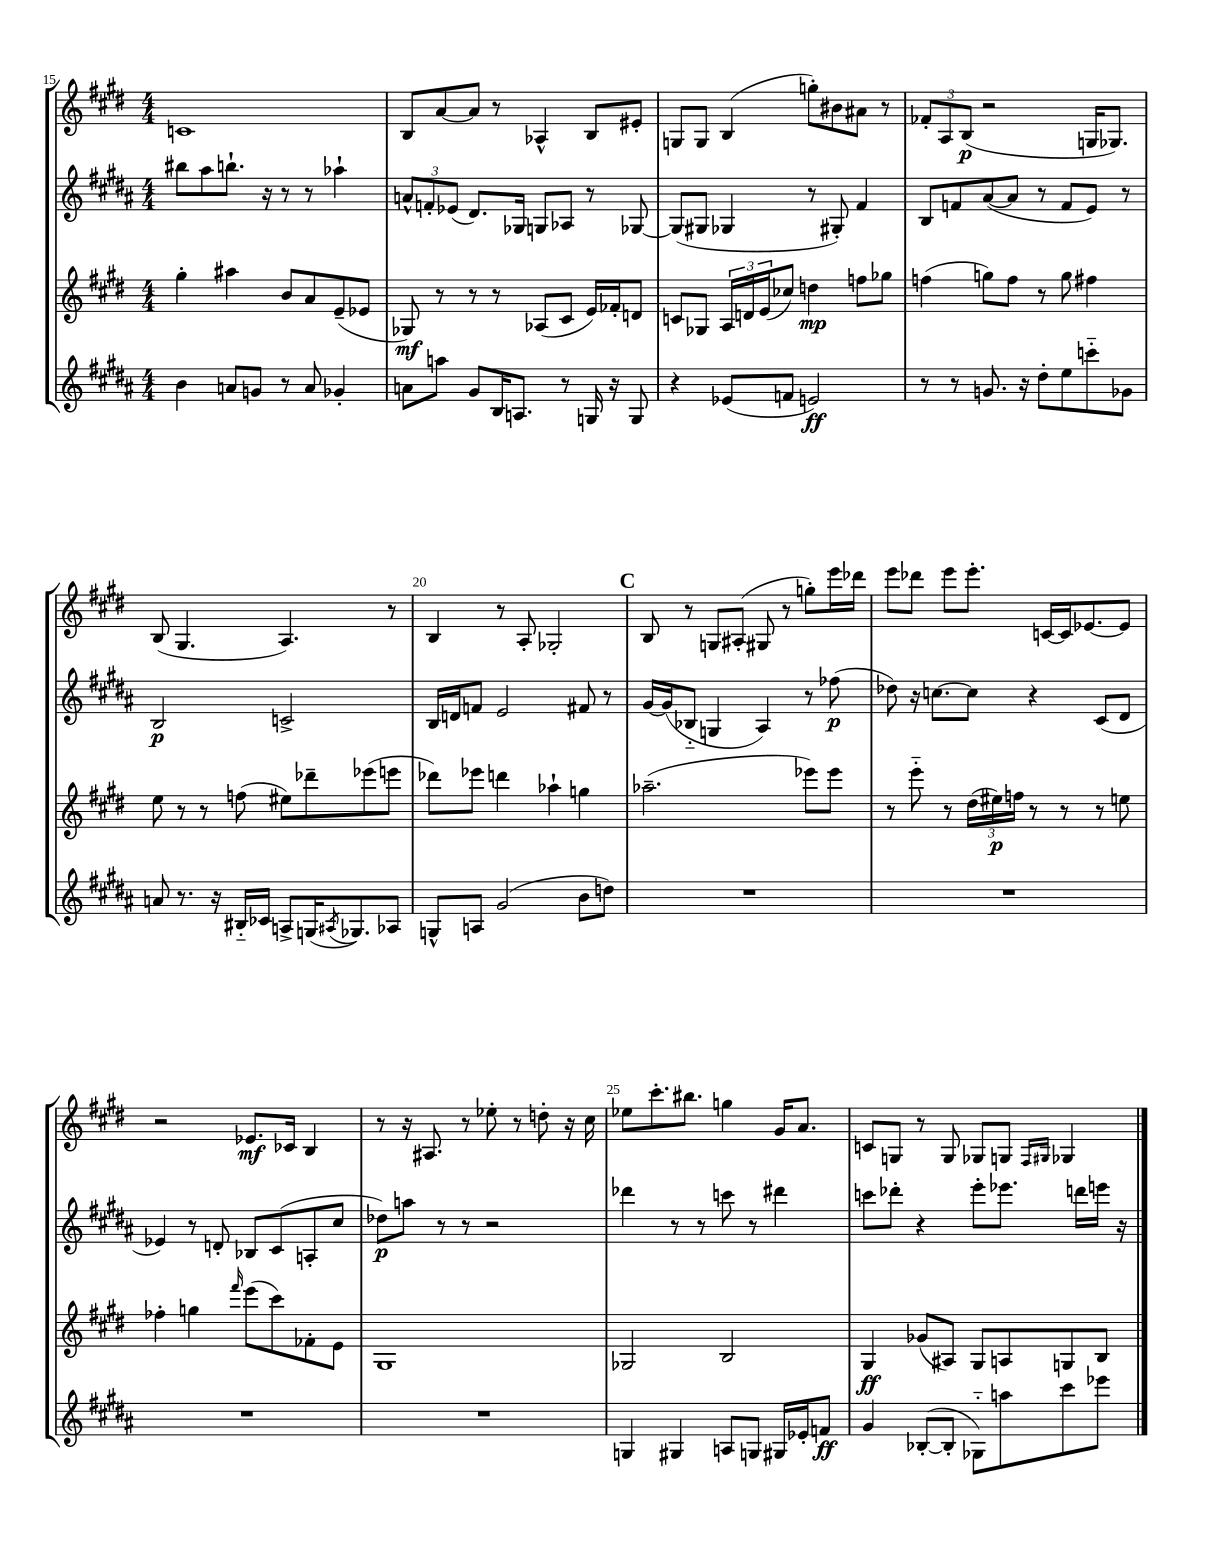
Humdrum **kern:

**kern	**dynam	**kern	**dynam	**kern	**dynam	**kern	**dynam
*part4	*part4	*part3	*part3	*part2	*part2	*part1	*part1
*staff4	*staff4	*staff3	*staff3	*staff2	*staff2	*staff1	*staff1
*clefG2	*	*clefG2	*	*clefG2	*	*clefG2	*
*k[f#c#g#d#a#]	*	*k[f#c#g#d#]	*	*k[f#c#g#d#a#]	*	*k[f#c#g#d#]	*
*M4/4	*	*M4/4	*	*M4/4	*	*M4/4	*
=15	=15	=15	=15	=15	=15	=15	=15
4b\	.	4gg#'\	.	8bb#X\L	.	1cn	.
.	.	.	.	8aa#\	.	.	.
8an/L	.	4aa#X\	.	8.bbn`\J	.	.	.
8gn/J	.	.	.	.	.	.	.
.	.	.	.	16r	.	.	.
8r	.	8b/L	.	8r	.	.	.
8a/	.	8a/	.	8r	.	.	.
4g-X'/	.	(8e~/	.	4aa-X`\	.	.	.
.	.	8e-X/J	.	.	.	.	.
=16	=16	=16	=16	=16	=16	=16	=16
8an\L	.	8G-X/)	mf	12an^^/L	.	8B/L	.
.	.	.	.	12fn'/	.	.	.
8aan\J	.	8r	.	.	.	[8a/	.
.	.	.	.	(12e-X/J	.	.	.
8g#/L	.	8r	.	8.d#/L)	.	8a/J]	.
16B/K	.	8r	.	.	.	8r	.
8.An/J	.	.	.	16G-X/Jk	.	.	.
.	.	(8A-X/L	.	8Gn/L	.	4A-X^^/	.
8r	.	8c#/J	.	8A-X/J	.	.	.
16Gn/	.	16e/LL)	.	8r	.	8B/L	.
16r	.	16f-X'/J	.	.	.	.	.
8G/	.	8dn/J	.	[8G-X/	.	8e#X'/J	.
=17	=17	=17	=17	=17	=17	=17	=17
4r	.	8cn/L	.	(8G-/L]	.	8Gn/L	.
.	.	8G-X/J	.	8G#X/J	.	8G/J	.
(8e-X/L	.	24A/LL	.	4G-X/	.	(4B/	.
.	.	24dn/	.	.	.	.	.
.	.	(24e/J	.	.	.	.	.
8fn/J	.	8cc-X/J)	.	.	.	.	.
2en/)	ff	4ddn\	mp	8r	.	8ggn'\L)	.
.	.	.	.	8G#X'/)	.	8b#X\	.
.	.	8ffn\L	.	4f#/	.	8a#X\J	.
.	.	8gg-X\J	.	.	.	8r	.
=18	=18	=18	=18	=18	=18	=18	=18
8r	.	(4ffn\	.	8B/L	.	12f-X'/L	.
.	.	.	.	.	.	12A/	.
8r	.	.	.	8fn/	.	.	.
.	.	.	.	.	.	(12B/J	p
8.gn/	.	8ggn\L)	.	([8a#/	.	2r	.
.	.	8ff\J	.	8a#/J]	.	.	.
16r	.	.	.	.	.	.	.
8dd#'\L	.	8r	.	8r	.	.	.
8ee\	.	8gg\	.	8f/L	.	.	.
8cccn\	.	4ff#X\	.	8e/J)	.	16Gn/KL	.
.	.	.	.	.	.	8.G-X/J)	.
8g-X\J	.	.	.	8r	.	.	.
!!LO:LB:g=z
=19	=19	=19	=19	=19	=19	=19	=19
8an/	.	8ee\	.	2B/	p	(8B/	.
8.r	.	8r	.	.	.	4.G#/	.
.	.	8r	.	.	.	.	.
16r	.	.	.	.	.	.	.
16B#X/LL	.	(8ffn\	.	.	.	.	.
16c-X/JJ	.	.	.	.	.	.	.
8An^/L	.	8ee#X\L)	.	2cn^/	.	4.A/)	.
(16Gn/K	.	8ddd-X~\	.	.	.	.	.
8qA#X/	.	.	.	.	.	.	.
8.G-X/)	.	.	.	.	.	.	.
.	.	(8eee-X\	.	.	.	.	.
8A-X/J	.	8eeen\J	.	.	.	8r	.
=20	=20	=20	=20	=20	=20	=20	=20
8Gn^^/L	.	8ddd-X\L)	.	16B/LL	.	4B/	.
.	.	.	.	16dn/J	.	.	.
8An/J	.	8eee-X\J	.	8fn/J	.	.	.
(2g#/	.	4dddn\	.	2e/	.	8r	.
.	.	.	.	.	.	8A'/	.
.	.	4aa-X`\	.	.	.	2G-X'/	.
8b\L	.	4ggn\	.	8f#X/	.	.	.
8ddn\J)	.	.	.	8r	.	.	.
!!LO:REH:place=s1:t=C
=21	=21	=21	=21	=21	=21	=21	=21
1r	.	(2.aa-X~\	.	[16g#/LL	.	8B/	.
.	.	.	.	(16g#/J]	.	.	.
.	.	.	.	8B-X/J	.	8r	.
.	.	.	.	4Gn/	.	8Gn/L	.
.	.	.	.	.	.	(8A#X'/J	.
.	.	.	.	4A#/)	.	8G#X/	.
.	.	.	.	.	.	8r	.
.	.	8eee-X\L)	.	8r	.	8ggn'\L)	.
.	.	8eee-\J	.	(8ff-X\	p	16eee\L	.
.	.	.	.	.	.	16ddd-X\JJ	.
=22	=22	=22	=22	=22	=22	=22	=22
1r	.	8r	.	8dd-X\)	.	8eee\L	.
.	.	8eee\	.	16r	.	8ddd-X\J	.
.	.	.	.	[8.ccn\L	.	.	.
.	.	8r	.	.	.	8eee\L	.
.	.	(24dd#\LL	.	8cc\J]	.	8.eee'\J	.
.	.	24ee#X\)	p	.	.	.	.
.	.	24ffn\JJ	.	.	.	.	.
.	.	8r	.	4r	.	.	.
.	.	.	.	.	.	[16cn/LL	.
.	.	8r	.	.	.	16c/J]	.
.	.	.	.	.	.	[8.e-X/	.
.	.	8r	.	(8c#/L	.	.	.
.	.	8een\	.	8d#/J	.	8e-/J]	.
!!LO:LB:g=z
=23	=23	=23	=23	=23	=23	=23	=23
1r	.	4ff-X'\	.	4e-X/)	.	2r	.
.	.	4ggn\	.	8r	.	.	.
.	.	.	.	8dn'/	.	.	.
.	.	16qqfff#/	.	.	.	.	.
.	.	(8eee\L	.	8B-X/L	.	8.e-X/L	mf
.	.	8ccc#\)	.	(8c#/	.	.	.
.	.	.	.	.	.	16c-X/Jk	.
.	.	8f-X'\	.	8An'/	.	4B/	.
.	.	8e\J	.	8cc#/J	.	.	.
=24	=24	=24	=24	=24	=24	=24	=24
1r	.	1G#	.	8dd-X\L)	p	8r	.
.	.	.	.	8aan\J	.	16r	.
.	.	.	.	.	.	8.A#X/	.
.	.	.	.	8r	.	.	.
.	.	.	.	8r	.	8r	.
.	.	.	.	2r	.	8ee-X'\	.
.	.	.	.	.	.	8r	.
.	.	.	.	.	.	8ddn'\	.
.	.	.	.	.	.	16r	.
.	.	.	.	.	.	16cc#\	.
=25	=25	=25	=25	=25	=25	=25	=25
4Gn/	.	2G-X/	.	4ddd-X\	.	8ee-X\L	.
.	.	.	.	.	.	8.ccc#'\	.
4G#X/	.	.	.	8r	.	.	.
.	.	.	.	.	.	8.bb#X\J	.
.	.	.	.	8r	.	.	.
8An/L	.	2B/	.	8cccn\	.	4ggn\	.
8Gn/J	.	.	.	8r	.	.	.
16G#X/LL	.	.	.	4ddd#X\	.	16g#/KL	.
16e-X'/J	.	.	.	.	.	8.a/J	.
8fn/J	ff	.	.	.	.	.	.
=26	=26	=26	=26	=26	=26	=26	=26
4g#/	.	4G#/	ff	8cccn\L	.	8cn/L	.
.	.	.	.	8ddd-X'\J	.	8Gn/J	.
([8B-X'/L	.	(8g-X/L	.	4r	.	8r	.
8B-'/J]	.	8A#X/J)	.	.	.	8G/	.
8G-X\L)	.	8G#/L	.	8eee'\L	.	8G-X/L	.
8aan\	.	8An/	.	8.eee-X\J	.	8Gn/J	.
.	.	.	.	.	.	16qqF#/LL	.
.	.	.	.	.	.	16qqG#X/JJ	.
8ccc#\	.	8Gn/	.	.	.	4G-X/	.
.	.	.	.	16dddn\LL	.	.	.
8eee-X\J	.	8B/J	.	16eeen\JJ	.	.	.
.	.	.	.	16r	.	.	.
==	==	==	==	==	==	==	==
*-	*-	*-	*-	*-	*-	*-	*-
